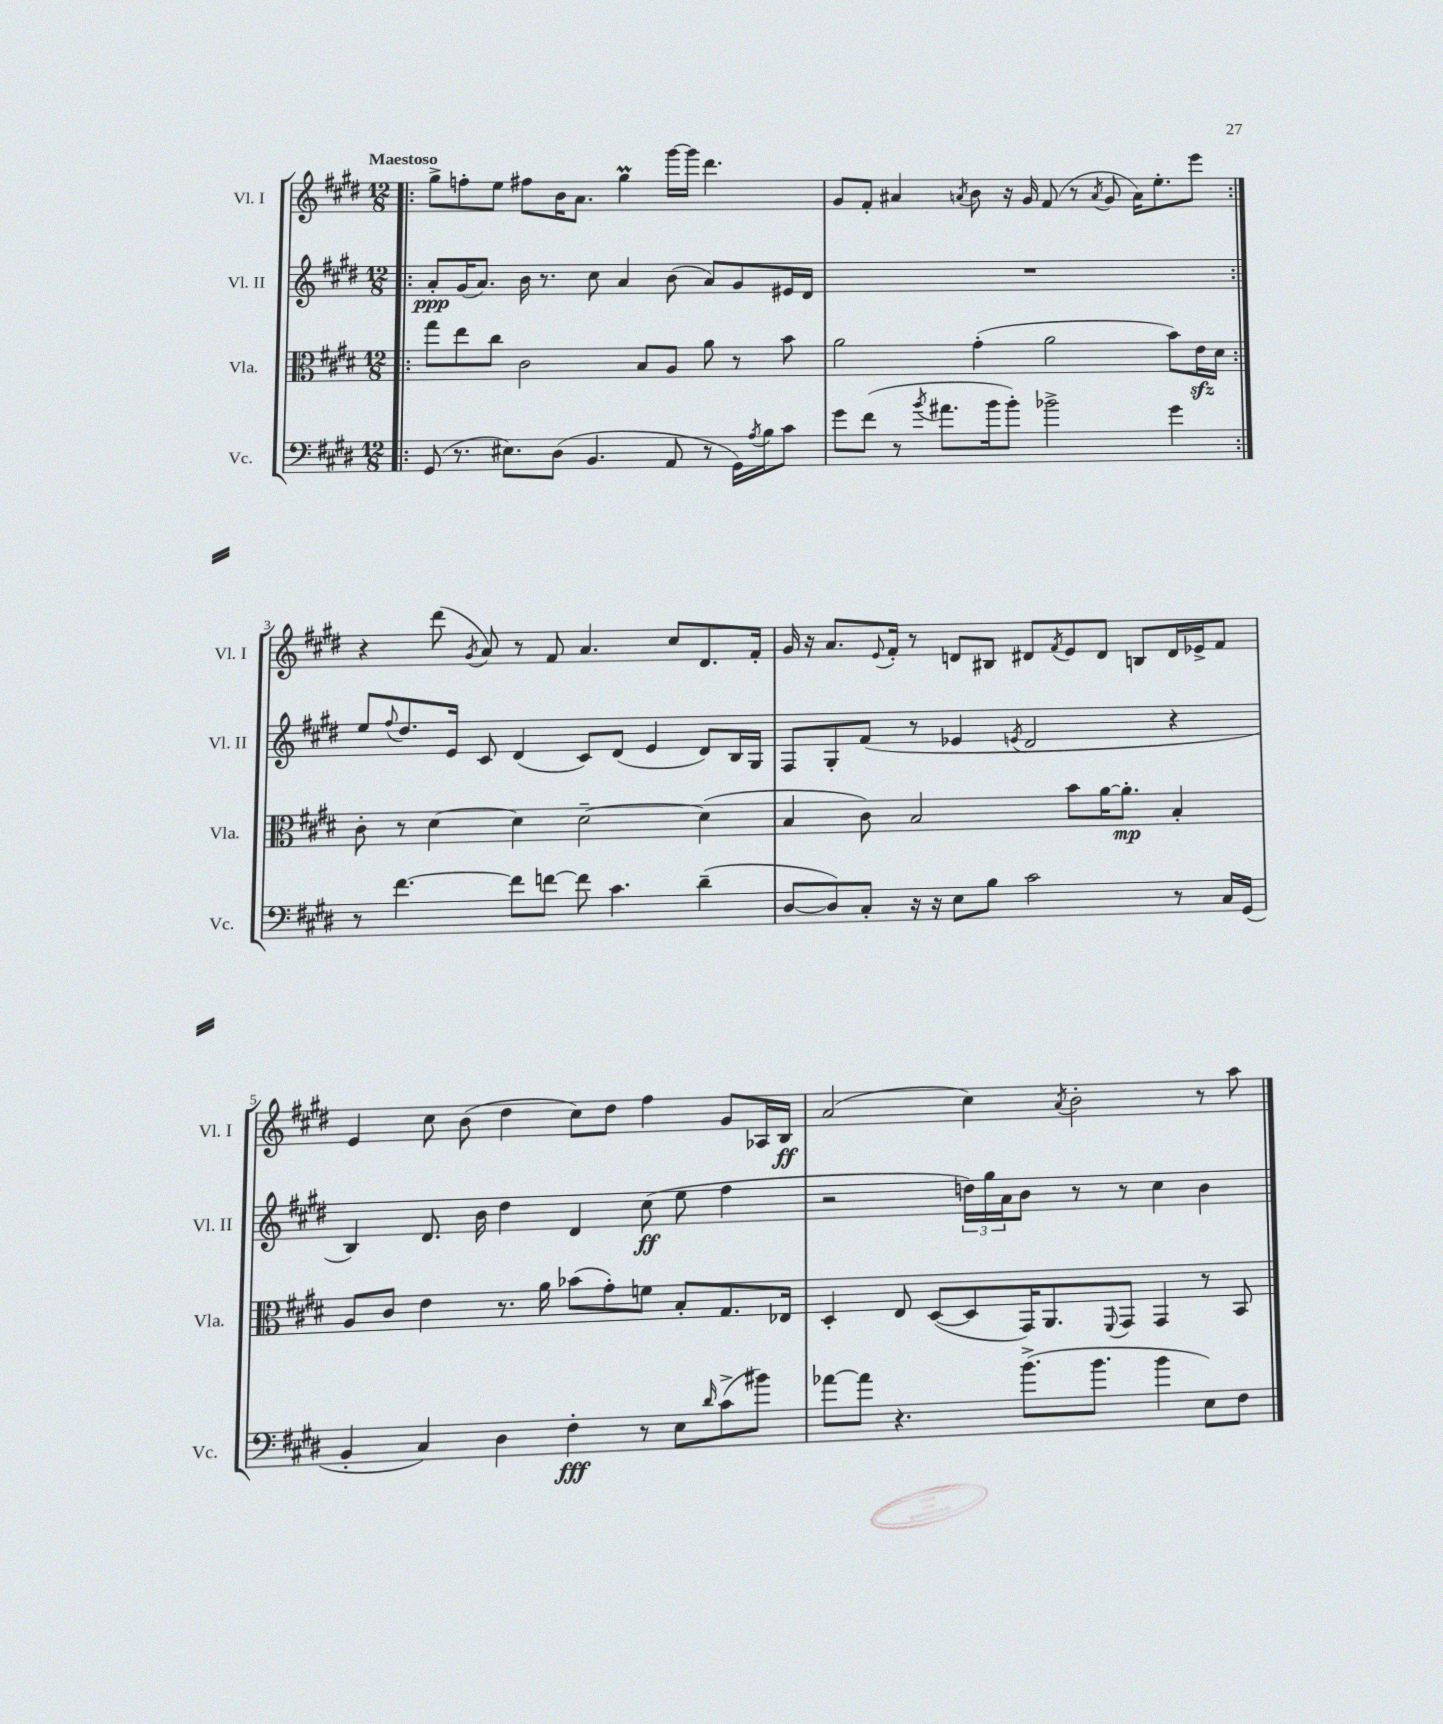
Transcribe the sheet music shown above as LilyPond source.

<<
\new StaffGroup <<
\new Staff = "s0" \with { instrumentName = "Vl. I" shortInstrumentName = "Vl. I" } {
    \clef treble \key e \major \numericTimeSignature \time 12/8 \tempo "Maestoso"
    \repeat volta 2 { \bar ".|:" gis''8-> f''8-. e''8 fis''8 b'16 a'8. gis''4\prall gis'''16~ gis'''16 dis'''4. |
    gis'8 fis'8-. ais'4 \acciaccatura { a'8 } b'8 r16 gis'16 fis'8( r8 \acciaccatura { a'8 } gis'8 a'16) e''8.-. e'''8 | }
    r4 dis'''8( \acciaccatura { gis'8 } a'8) r8 fis'8 a'4. cis''8 dis'8. fis'16-. |
    gis'16 r16 a'8. \appoggiatura { e'8 } fis'16-. r8 d'8 bis8 dis'8 \acciaccatura { fis'8 } e'8 dis'8 b8 dis'16 ees'16-> fis'8 |
    e'4 cis''8 b'8( dis''4 cis''8) dis''8 fis''4 gis'8 aes16 b16\ff |
    a'2( cis''4) \acciaccatura { a'8 } b'2-. r8 a''8 \bar "|." |
}
\new Staff = "s1" \with { instrumentName = "Vl. II" shortInstrumentName = "Vl. II" } {
    \clef treble \key e \major \numericTimeSignature \time 12/8
    \repeat volta 2 { \bar ".|:" a'8-.\ppp gis'16( a'8.) b'16 r8. cis''8 a'4 b'8( a'8) gis'8 eis'16 dis'16 |
    R1. | }
    e''8 \appoggiatura { fis''8 } dis''8. e'16 cis'8 dis'4( cis'8) dis'8( e'4 dis'8) b16 gis16 |
    fis8 gis8-. fis'8( r8 ees'4 \acciaccatura { e'8 } dis'2 r4 |
    b4) dis'8. b'16 dis''4 dis'4 cis''8\ff( e''8 fis''4 |
    r2 \tuplet 3/2 { d''16) gis''16 a'16 } b'8 r8 r8 cis''4 b'4 \bar "|." |
}
\new Staff = "s2" \with { instrumentName = "Vla." shortInstrumentName = "Vla." } {
    \clef alto \key e \major \numericTimeSignature \time 12/8
    \repeat volta 2 { \bar ".|:" gis''8 e''8 cis''8 cis'2 b8 a8 a'8 r8 b'8 |
    a'2 gis'4-.( a'2 b'8) e'16\sfz dis'16 | }
    cis'8-. r8 dis'4~ dis'4 dis'2~-- dis'4( |
    b4 cis'8) b2 b'8 a'16~ a'8.-.\mp b4-. |
    a8 cis'8 e'4 r8. a'16 bes'8( gis'8-.) f'8 b8-. gis8. ees16 |
    dis4-. e8 dis8~( dis8 gis,16) a,8. \appoggiatura { fis,8 } gis,8 gis,4 r8 b,8 \bar "|." |
}
\new Staff = "s3" \with { instrumentName = "Vc." shortInstrumentName = "Vc." } {
    \clef bass \key e \major \numericTimeSignature \time 12/8
    \repeat volta 2 { \bar ".|:" gis,8( r8. eis8.) dis8( b,4. a,8 r8 gis,16) \acciaccatura { a8 } b16 cis'8 |
    gis'8 fis'8( r8 \acciaccatura { b'8 } ais'8. b'16 b'8-.) bes'2-> gis'4 | }
    r8 fis'4.~ fis'8 f'8~ f'8 cis'4. dis'4--( |
    dis8~ dis8) cis8-. r16 r16 e8 b8 cis'2 r8 cis16 gis,16( |
    b,4-. cis4) dis4 fis4-.\fff r8 e8 \grace { dis'16 } cis'8->( bis'8) |
    aes'8~ aes'8 r4. b'8.->( b'8. b'4 e8) fis8 \bar "|." |
}
>>
>>
